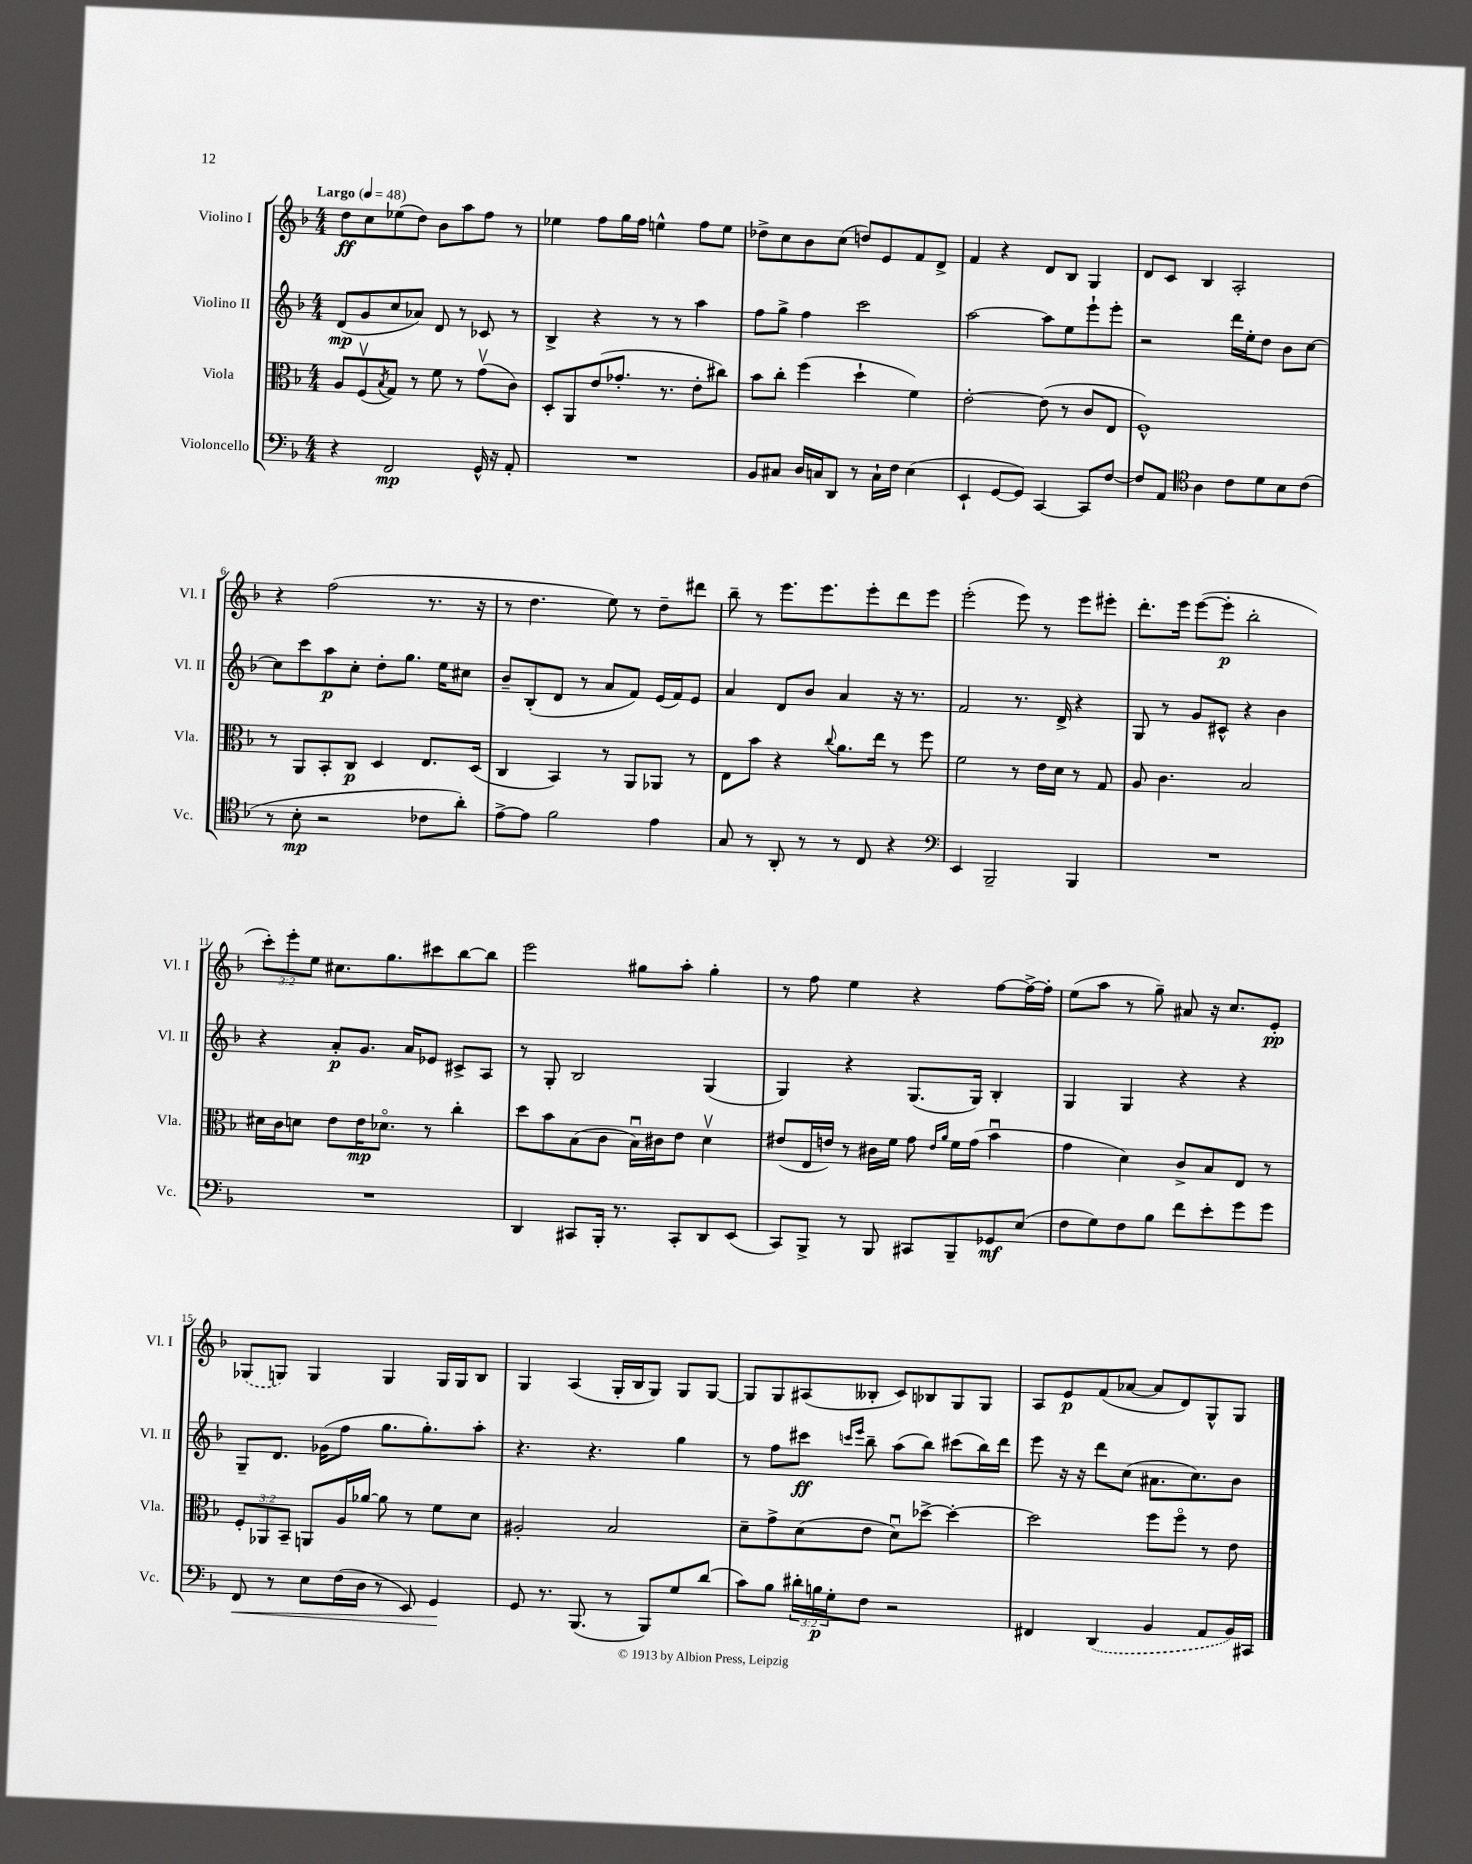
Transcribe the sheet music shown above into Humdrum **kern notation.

**kern	**kern	**kern	**kern
*staff4	*staff3	*staff2	*staff1
*clefF4	*clefC3	*clefG2	*clefG2
*k[b-]	*k[b-]	*k[b-]	*k[b-]
*M4/4	*M4/4	*M4/4	*M4/4
*MM48	*MM48	*MM48	*MM48
4r	8A	(8d	8dd
.	(8Fv	8g	8cc
.	8qB-	.	.
2FF	8G)	8cc	(8ee-
.	8r	8a-)	8dd)
.	8f	8d	8b-
.	8r	8r	8aa
16GG^^	(8gv	8c-	8ff
16r	.	.	.
8AA'	8c)	8r	8r
=	=	=	=
1r	8D'	4B-^	4ee-
.	8AA	.	.
.	(8e	4r	8ff
.	8.g-'	.	16gg
.	.	.	16ff
.	.	8r	4ee^^
.	8.r	.	.
.	.	8r	.
.	8e'	4aa	8ff
.	8cc#)	.	8ee
=	=	=	=
8BB-	8b-	8ff	8dd-^
8C#	8cc'	8gg^	8cc
16D	(4ff	4ff	8b-
16C	.	.	.
8DD	.	.	(8cc
8r	4dd`	2ccc	8dd)
16C`	.	.	8e
16F	.	.	.
(4E	4f)	.	8f
.	.	.	8d^
=	=	=	=
4EE`	[2e'	[2aa	4f
[8GG	.	.	4r
8GG])	.	.	.
[4CC	(8e]	8aa]	8d
.	8r	8ee	8B-
8CC]	8c	8eee`	4G
[8F	8E	8eee'	.
=	=	=	=
8F]	1F^^)	2r	8d
8AA	.	.	8c
*clefC4	*	*	*
4A	.	.	4B-
8c	.	16ddd	2A'
.	.	16ee'	.
8d	.	8dd	.
8B-	.	8b-	.
(8c	.	[8cc	.
=	=	=	=
8r	8r	8cc]	4r
8B-'	8AA	8ccc	.
2r	8BB-'	8aa	(2ff
.	8C	8cc'	.
.	4D	8dd'	.
.	.	8.gg	.
8c-	8.E	.	8.r
.	.	16ee	.
8a')	.	8cc#	.
.	(16D	.	16r
=	=	=	=
[8e^	4C	8b-~	8r
8e]	.	(8B-'	4.dd
2f	4BB-)	8d	.
.	.	8r	.
.	8r	8a	8ee)
.	8AA	8f)	8r
4e	8AA-	(16e	8dd~
.	.	16f)	.
.	8r	8e	8ddd#
=	=	=	=
8G	8E	4a	8bb-~
8r	8b-	.	8r
8AA'	4r	8d	8.eee
8r	.	8b-	.
.	.	.	8.eee
.	8qqcc	.	.
8r	8.a	4a	.
8C	.	.	8eee'
.	16ee	.	.
4r	8r	16r	8ddd
.	.	8.r	.
.	8ff	.	8eee
=	=	=	=
*clefF4	*	*	*
4EE	2f	2f	(2eee'
2BBB-~	.	.	.
.	8r	8.r	8eee)
.	16e	.	8r
.	16d	16d^	.
4BBB-	8r	4r	8eee
.	8G	.	8eee#'
=	=	=	=
1r	8A	8G	8.ddd'
.	4.c	8r	.
.	.	.	16eee
.	.	8g	([8eee
.	.	8c#^^	8eee']
.	2B-	4r	2bb-'
.	.	4b-	.
=	=	=	=
1r	16d#	4r	12ccc')
.	16c	.	.
.	.	.	12eee'
.	8d	.	.
.	.	.	12ee
.	8e	8a'	8.cc#
.	16e	8.g	.
.	8.d-o	.	8.gg
.	.	16a	.
.	8r	8e-	8ccc#
.	4cc'	8c#^	[8bb-
.	.	8A	8bb-]
=	=	=	=
4DD	8dd	8r	2eee
.	8b-	8G'	.
8CC#	(8B-	2B-	.
16BBB-'	8c	.	.
8.r	.	.	.
.	16B-u)	.	8gg#
.	16c#	.	.
8CC#'	8e	.	8aa'
8DD	4dv	(4G	4gg#'
(8EE	.	.	.
=	=	=	=
8CC)	(8e#	4G)	8r
8BBB-^	16E	.	8ff
.	16e)	.	.
8r	8r	4r	4ee
8BBB-	16c#	.	.
.	16f	.	.
8CC#	8g	(8.G	4r
.	16qqe	.	.
.	16qqa	.	.
8BBB-~	16f	.	.
.	(16g	16G)	.
8GG-	4b-u	4B-'	[8ff
(8E	.	.	16ff^_
.	.	.	16ff']
=	=	=	=
8F	4g	4G	(8ee
8G)	.	.	8aa
8F	4d)	4G	8r
8B-	.	.	8gg~)
8f	8c^	4r	8a#
8e'	8B-	.	16r
.	.	.	8.cc
8g	8E	4r	.
8g	8r	.	8e'
=	=	=	=
8FF	12F'	8G~	(8G-
.	12AA-	.	.
8r	.	8.d	8G)
.	12BB-~	.	.
8E	8AA	.	4G
.	.	(16g-	.
(16F	16A	8ff	.
16D	[16a-	.	.
8r	8a-]	8.gg	4G
8EE)	8r	.	.
.	.	8.gg')	.
4GG	8f	.	16G
.	.	.	16G
.	8d	8aa'	8B-
=	=	=	=
8GG	2A#'	4.r	4G
8.r	.	.	.
.	.	.	(4A
(8.BBB-	.	.	.
.	.	4.r	.
8r	2B-	.	16G'
.	.	.	16B-
8BBB-)	.	.	8G)
8G	.	4gg	8G
(8d	.	.	[8G
=	=	=	=
8c)	8d~	8r	8G]
8B-	8g^	8ff	8G
24d#'	(8d	8ccc#	(8A#
24B	.	.	.
24G'	.	.	.
.	.	16qqccc	.
.	.	16qqeee	.
8F	8e	8bb-~	8B--'
2r	8du)	(8aa	8c)
.	[8dd-^	8bb-)	8B-
.	4dd-'_	(8ccc#	8G
.	.	16bb-)	8G
.	.	16ddd	.
=	=	=	=
4FF#	2dd-]	8eee	8A
.	.	16r	8e
.	.	16r	.
(4DD	.	8ddd	(8f
.	.	(8cc	[8a-
4BB-	8ff	8.a#	8a-]
.	8ffo	.	8d)
.	.	8.cc)	.
8AA	8r	.	8G^^
16BB-)	8e	8b-	8G
16CC#	.	.	.
==	==	==	==
*-	*-	*-	*-
